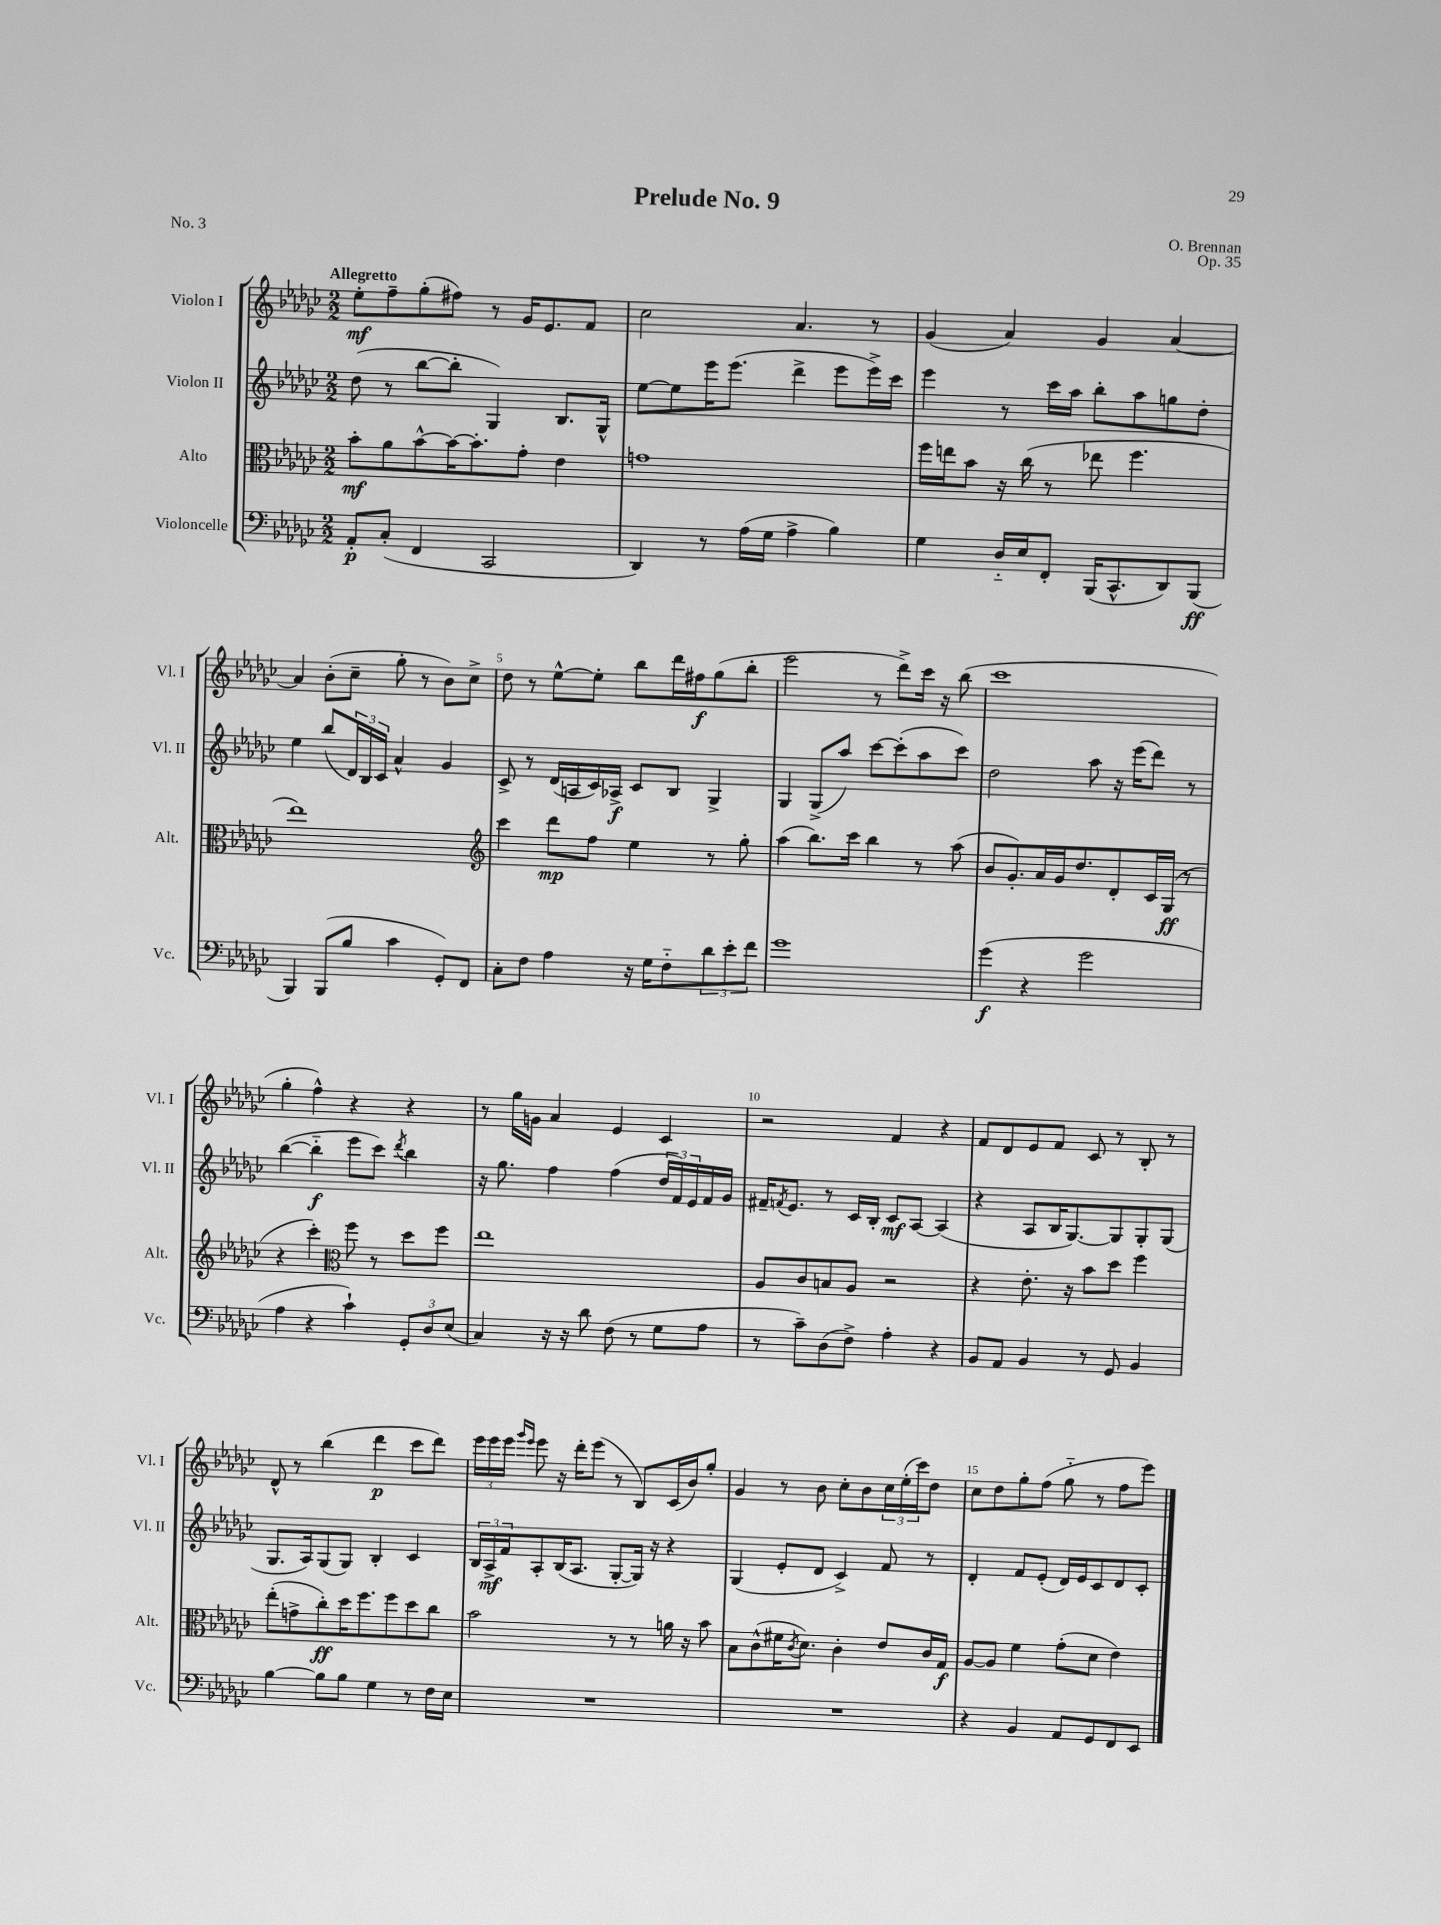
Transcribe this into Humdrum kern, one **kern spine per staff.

**kern	**kern	**kern	**kern
*staff4	*staff3	*staff2	*staff1
*clefF4	*clefC3	*clefG2	*clefG2
*k[b-e-a-d-g-c-]	*k[b-e-a-d-g-c-]	*k[b-e-a-d-g-c-]	*k[b-e-a-d-g-c-]
*M2/2	*M2/2	*M2/2	*M2/2
8AA-'	8b-'	(8dd-	8ee-'
(8C-'	8a-	8r	8ff~
4FF	[8b-^^	[8bb-	(8gg-'
.	16b-_	8bb-']	8ff#)
.	8.b-']	.	.
2CC-	.	4G-)	8r
.	8g-'	.	16g-
.	.	.	8.e-
.	4e-	8.B-	.
.	.	.	8f
.	.	16G-^^	.
=	=	=	=
4DD-)	1g	[8ee-	2cc-
.	.	8ee-]	.
8r	.	16eee-	.
.	.	(8.eee-	.
(16A-	.	.	.
16G-	.	.	.
4A-^	.	4ddd-^	4.a-
4B-)	.	8eee-	.
.	.	16eee-^)	8r
.	.	16ccc-	.
=	=	=	=
4G-	16ff	4eee-	(4g-
.	16ee	.	.
.	8b-	.	.
16D-'~	16r	8r	4a-)
16E-	(16cc-	.	.
8FF'	8r	16ccc-	.
.	.	16aa-	.
(16BBB-	8ee-	8bb-'	4g-
8.CC-^^	.	.	.
.	4.ff	8aa-	.
8DD-)	.	8gg	[4a-
(8BBB-	.	8dd-'	.
=	=	=	=
4BBB-)	1ee-)	4ee-	4a-]
(8BBB-	.	(8bb-	(8b-'
8B-	.	24d-)	8cc-~
.	.	24B-	.
.	.	24c-	.
4c-	.	4a-^^	8gg-'
.	.	.	8r
8GG-')	.	4g-	8b-)
8FF	.	.	8cc-^
=	=	=	=
*	*clefG2	*	*
8C-'	4ccc-	8c-^	8dd-
8F	.	8r	8r
4A-	8ddd-	(16d-	[8ee-^^
.	.	16A	.
.	8ff	16c-)	8ee-']
.	.	16A-^	.
16r	4ee-	8c-	8bb-
16G-	.	.	.
8F'~	.	8B-	16ddd-
.	.	.	16ff#
12d-	8r	4G-^	(8gg-
12e-'	.	.	.
.	8gg-'	.	8bb-'
12f	.	.	.
=	=	=	=
1g-	(4aa-	4G-	2eee-
.	8.bb-)	(8G-^	.
.	.	8aa-)	.
.	16ccc-	.	.
.	4bb-	[8ccc-	8r
.	.	(8ccc-']	8ddd-^)
.	8r	8aa-	16ccc-
.	.	.	16r
.	(8aa-	8ccc-)	(8bb-
=	=	=	=
(4g-	8b-	2dd-	1ccc-
.	8.g-')	.	.
4r	.	.	.
.	16a-	.	.
.	16g-	.	.
.	8.dd-	.	.
2g-	.	8aa-	.
.	8d-'	16r	.
.	.	(16eee-	.
.	16c-	8ddd-)	.
.	(16G-	.	.
.	8r	8r	.
=	=	=	=
4A-	4r	([4bb-	4gg-'
4r	4ccc-')	4bb-'~]	4ff^^)
*	*clefC3	*	*
4c-`)	8ff	8eee-	4r
.	8r	8ccc-)	.
.	.	8qddd-	.
12GG-'	8dd-	4bb-	4r
12D-	.	.	.
.	8ff	.	.
(12E-	.	.	.
=	=	=	=
4C-)	1ee-	16r	8r
.	.	8.gg-	.
.	.	.	16gg-
.	.	.	16g
16r	.	4ff	4a-
16r	.	.	.
8d-	.	.	.
(8F	.	(4ff	4e-
8r	.	.	.
8G-	.	24dd-	4c-
.	.	24f)	.
.	.	24e-	.
8A-	.	16f	.
.	.	16g-	.
=	=	=	=
8r	8A-	16f#~	2r
.	.	8qf	.
.	.	8.e-	.
8c-~)	8c-	.	.
(8D-	8B	8r	.
8F^)	8A-	16c-	.
.	.	16B-'	.
4A-'	2r	8c-	4f
.	.	[8A-	.
4r	.	(4A-]	4r
=	=	=	=
8BB-	4r	4r	8f
8AA-	.	.	8d-
4BB-	8.e-'	8A-	8e-
.	.	16B-	8f
.	16r	[8.G-)	.
8r	8b-	.	8c-
8GG-	8dd-	8G-]	8r
4BB-	4ff	8G-'	8B-'
.	.	(8G-	8r
=	=	=	=
[4B-	(8ee-'	8.G-	8d-^^
.	8g^	.	8r
.	.	16A-)	.
8B-]	8cc-')	(8G-	(4bb-
8B-	16dd-	8G-)	.
.	8.ff	.	.
4G-	.	4B-'	4ddd-
.	8ff	.	.
8r	8dd-	4c-	8ccc-
16F	8cc-	.	8ddd-)
16E-	.	.	.
=	=	=	=
1r	2b-	24B-	24eee-
.	.	24A-^	24eee-
.	.	24f	24eee-
.	.	.	16qqggg-
.	.	.	16qqeee-
.	.	8A-'	8eee-
.	.	(16B-	16r
.	.	8.A-	16ddd-'
.	.	.	(8eee-
.	8r	[8G-'	8r
.	8r	16G-])	8B-)
.	.	16r	.
.	16a	4r	(16c-
.	16r	.	16b-)
.	8b-	.	8gg-'
=	=	=	=
1r	8B-	(4G-	4g-
.	(8c-^^	.	.
.	16f#	8e-'	8r
.	8qc-	.	.
.	8.d-)	.	.
.	.	8d-	8b-
.	4c-'	4c-^)	8cc-'
.	.	.	8b-
.	8e-	8f	24cc-
.	.	.	(24ee-'
.	.	.	24ccc-)
.	16c-	8r	8dd-
.	16G-	.	.
=	=	=	=
4r	[8A-	4d-'	8cc-
.	8A-]	.	8dd-
4BB-	4f	8f	8gg-'
.	.	(8e-'	(8ff
8AA-	(8g-'	16d-)	8gg-'~
.	.	16e-	.
8GG-	8d-	8c-	8r
8FF	4e-)	8d-	8ff
8EE-	.	8c-'	8eee-)
==	==	==	==
*-	*-	*-	*-
